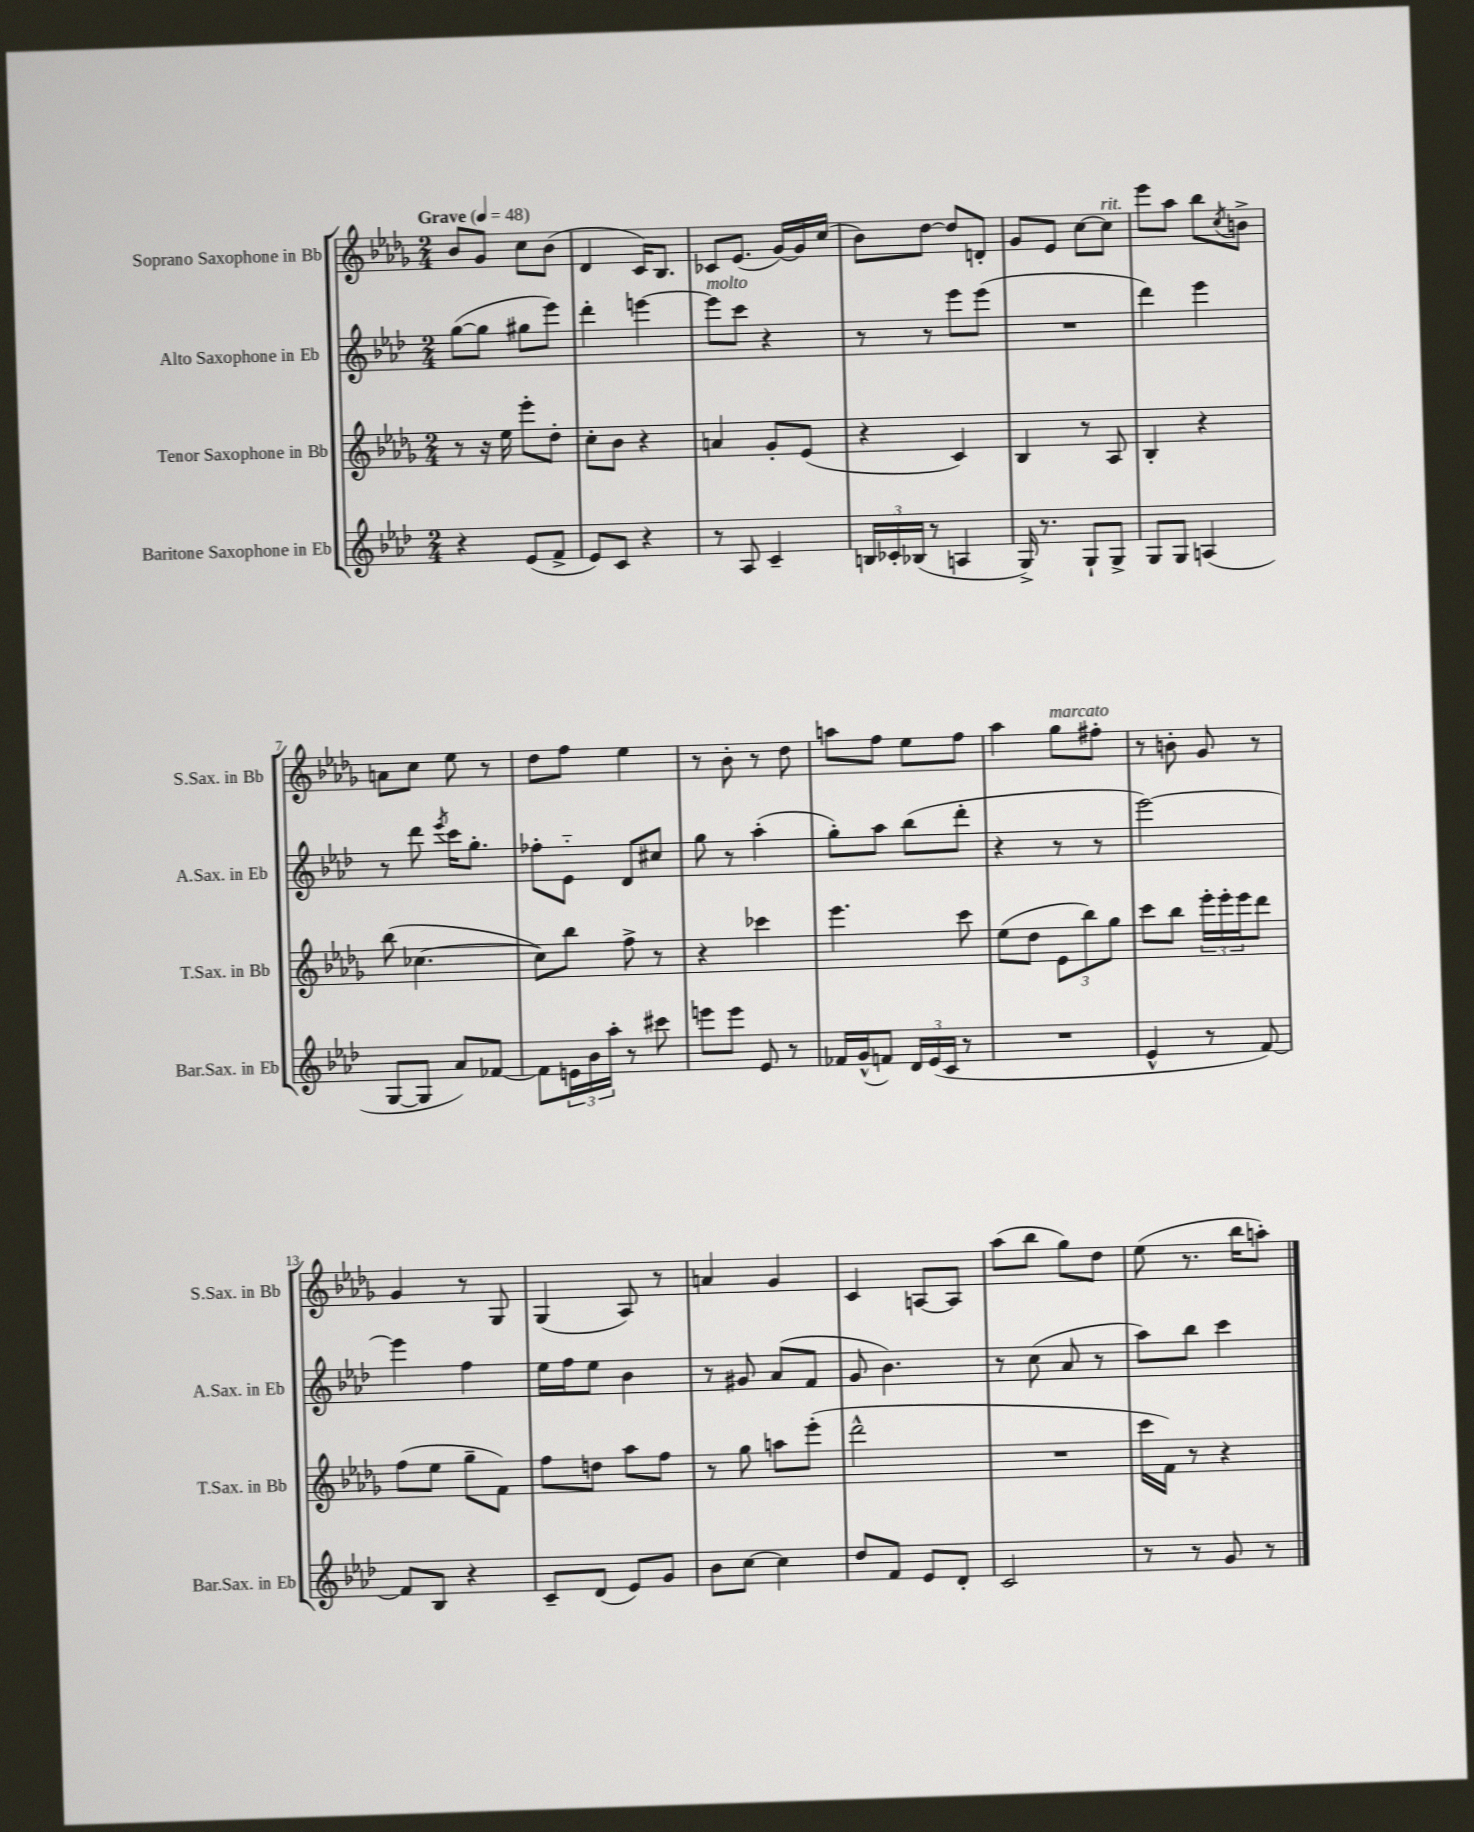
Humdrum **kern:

**kern	**kern	**kern	**kern
*part4	*part3	*part2	*part1
*staff4	*staff3	*staff2	*staff1
*I"Baritone Saxophone in Eb	*I"Tenor Saxophone in Bb	*I"Alto Saxophone in Eb	*I"Soprano Saxophone in Bb
*I'Bar.Sax. in Eb	*I'T.Sax. in Bb	*I'A.Sax. in Eb	*I'S.Sax. in Bb
*clefG2	*clefG2	*clefG2	*clefG2
*k[b-e-a-d-]	*k[b-e-a-d-g-]	*k[b-e-a-d-]	*k[b-e-a-d-g-]
*M2/4	*M2/4	*M2/4	*M2/4
*MM48	*MM48	*MM48	*MM48
=1	=1	=1	=1
!	!	!	!LO:TX:a:B:t=Grave
4r	8r	([8gg\L	8b-/L
.	16r	8gg\J]	8g-/J
.	16ee-\	.	.
(8e-/L	8eee-'\L	8gg#X\L	8cc\L
8f^/J	8dd-'\J	8eee-\J)	(8b-\J
=2	=2	=2	=2
8e-/L)	8cc'\L	4ddd-'\	4d-/
8c/J	8b-\J	.	.
4r	4r	[4eeen\	16c/KL)
.	.	.	8.B-/J
=3	=3	=3	=3
!	!	!LO:TX:a:i:t=molto	!
8r	4an/	8eee\L]	8c-X/L
8A-/	.	8ccc\J	(8.e-/J
4c~/	8g-'/L	4r	.
.	.	.	[16g-/LL)
.	(8e-/J	.	16g-/]
.	.	.	(16cc/JJ
=4	=4	=4	=4
24Bn/LL	4r	8r	8b-\L)
24c-X'/	.	.	.
(24B-X/JJ	.	.	.
8r	.	8r	[8dd-\J
4An/	4c/)	8eee-\L	8dd-/L]
.	.	(8eee-\J	8dn'/J
=5	=5	=5	=5
16G^/)	4B-/	2r	8g-/L
8.r	.	.	.
.	.	.	8e-/J
8G`/L	8r	.	[8cc\L
!	!	!	!LO:TX:a:i:t=rit.
8G^/J	8A-/	.	8cc\J]
=6	=6	=6	=6
8G/L	4B-'/	4ddd-\)	8eee-\L
8G/J	.	.	8aa-\J
(4An/	4r	4eee-\	8bb-\L
.	.	.	8qcc/
.	.	.	8bn^\J
!!LO:LB:g=z
=7	=7	=7	=7
[8G/L	(8bb-\	8r	8an\L
8G/J]	[4.cc-X\	8ddd-\	8cc\J
.	.	8qeee-/	.
8a-/L)	.	16ccc\KL	8ee-\
.	.	8.gg'\J	.
[8f-X/J	.	.	8r
=8	=8	=8	=8
8f-\L]	8cc-\L])	8ff-X'\L	8dd-\L
24en\L	8bb-\J	8e-\J	8ff\J
24b-\	.	.	.
24aa-'\JJ	.	.	.
8r	8ff^\	8d-/L	4ee-\
8ccc#X\	8r	8cc#X/J	.
=9	=9	=9	=9
8eeen\L	4r	8gg\	8r
8eee\J	.	8r	8b-'\
8e-/	4ccc-X\	(4aa-'\	8r
8r	.	.	8dd-\
=10	=10	=10	=10
16f-X/LL	4.eee-\	8gg'\L)	8aan\L
(16g^^/J	.	.	.
8fn/J)	.	8aa-\J	8ff\J
24d-/LL	.	(8bb-\L	8ee-\L
(24e-/	.	.	.
24c/JJ	.	.	.
8r	8ccc\	8ddd-'\J	8ff\J
=11	=11	=11	=11
2r	(8ee-\L	4r	4aa-\
.	8dd-\J	.	.
!	!	!	!LO:TX:a:i:t=marcato
.	12e-\L	8r	8gg-\L
.	12bb-\)	.	.
.	.	8r	8ff#X'\J
.	12gg-\J	.	.
=12	=12	=12	=12
4e-^^/	8ccc\L	[2eee-\)	8r
.	8bb-\J	.	8bn'\
8r	24eee-'\LL	.	8g-/
.	24eee-'\	.	.
.	24eee-\J	.	.
[8f/)	8ddd-\J	.	8r
!!LO:LB:g=z
=13	=13	=13	=13
8f/L]	(8ff\L	4eee-\]	4g-/
8B-/J	8ee-\J	.	.
4r	8gg-~\L	4ff\	8r
.	8f\J)	.	8G-/
=14	=14	=14	=14
8c~/L	8ff\L	16ee-\LL	(4G-/
.	.	16ff\J	.
(8d-/J	8ddn\J	8ee-\J	.
8e-/L)	8aa-\L	4b-\	8A-/)
8g/J	8ff\J	.	8r
=15	=15	=15	=15
8b-\L	8r	8r	4an/
[8cc\J	8gg-\	8g#X/	.
4cc\]	8aan\L	(8a-/L	4g-/
.	(8eee-'\J	8f/J	.
=16	=16	=16	=16
8dd-/L	2ddd-^^\	8g/	4c/
8f/J	.	4.b-\)	.
8e-/L	.	.	[8An/L
8d-'/J	.	.	8A/J]
=17	=17	=17	=17
2c/	2r	8r	(8aa-\L
.	.	(8cc\	8bb-\J
.	.	8a-/	8gg-\L)
.	.	8r	8dd-\J
=18	=18	=18	=18
8r	16ccc\LL	8aa-\L)	(8ee-\
.	16f\JJ)	.	.
8r	8r	8bb-\J	8.r
8g/	4r	4ccc\	.
.	.	.	16bb-\KL
8r	.	.	8aan'\J)
==	==	==	==
*-	*-	*-	*-
